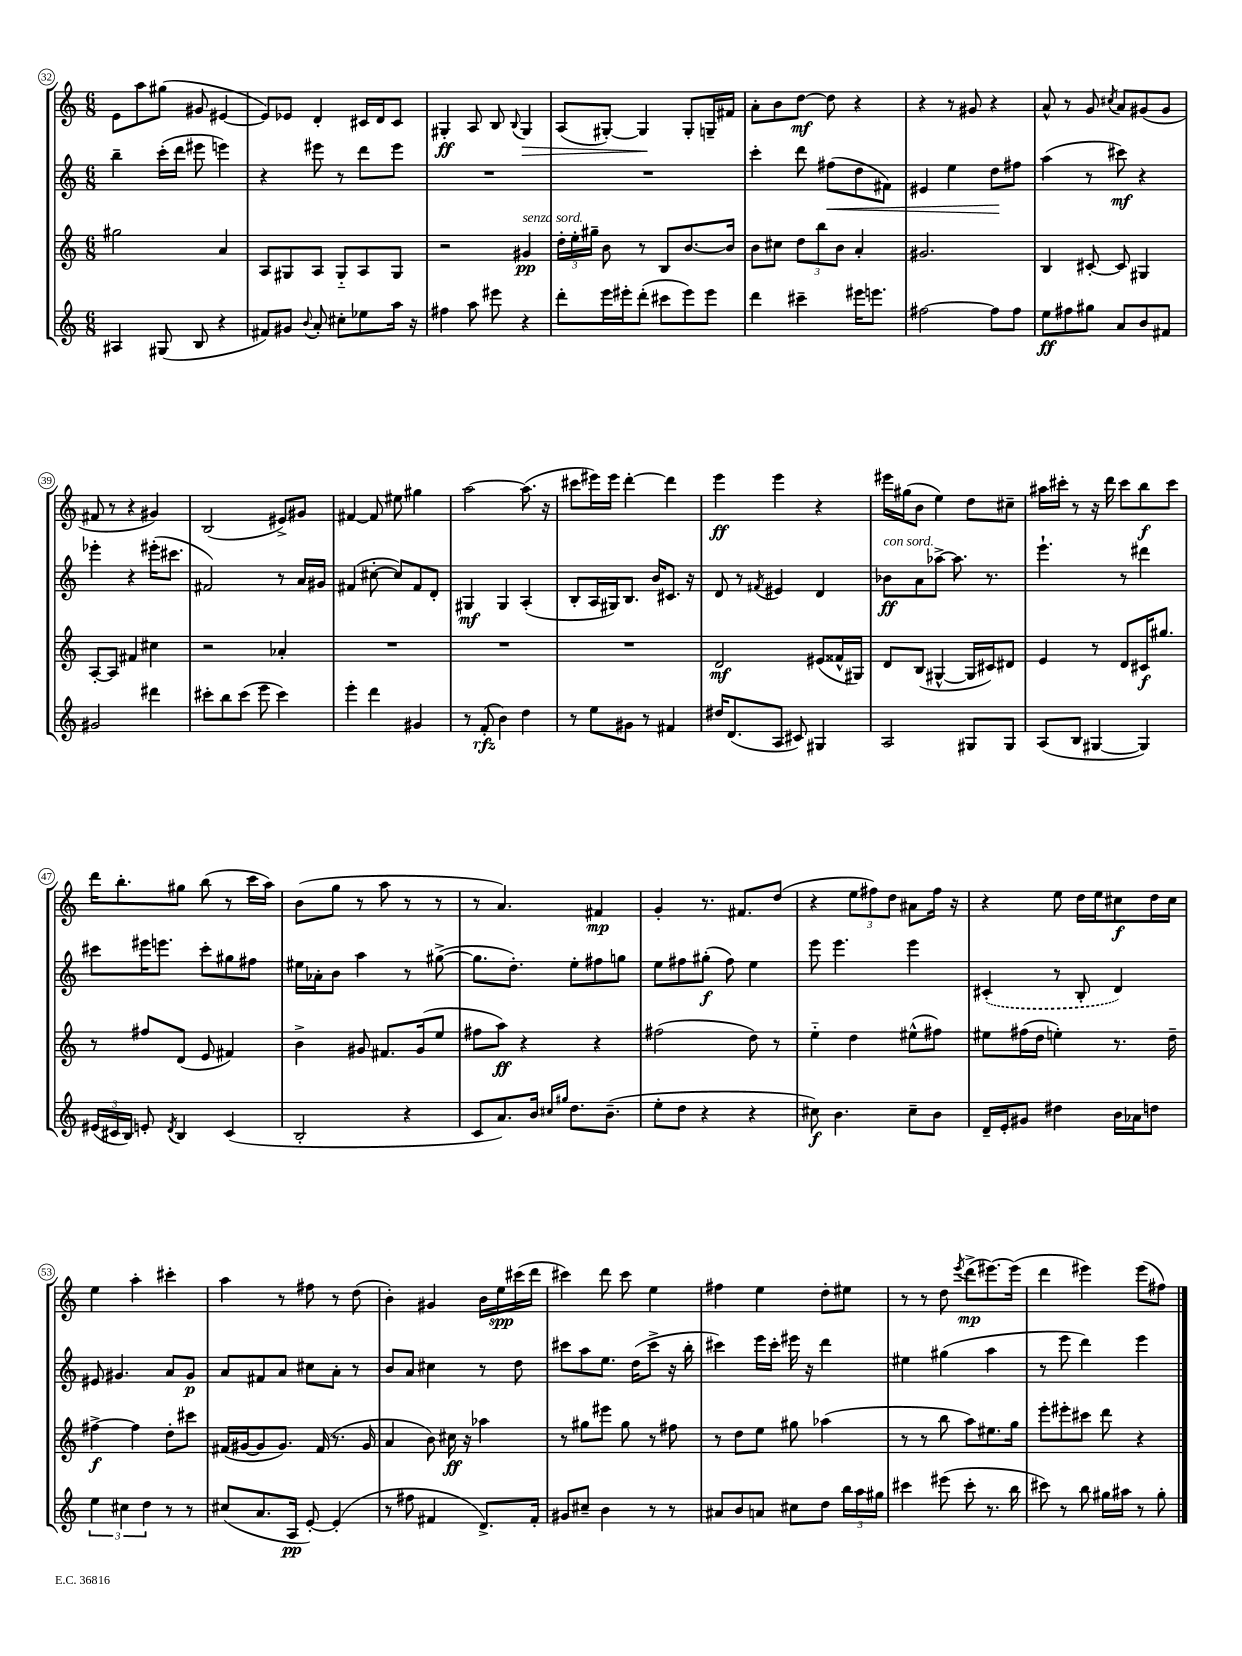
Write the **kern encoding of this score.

**kern	**kern	**kern	**kern
*staff4	*staff3	*staff2	*staff1
*clefG2	*clefG2	*clefG2	*clefG2
*k[]	*k[]	*k[]	*k[]
*M6/8	*M6/8	*M6/8	*M6/8
4A#	2gg#	4bb~	8e
.	.	.	8aa
(8G#	.	(16ccc'	(8gg#
.	.	16ddd	.
8B	.	8eee#	8g#
4r	4a	4eee)	[4e#
=	=	=	=
8f#)	8A	4r	8e#])
8g#	8G#	.	8e-
8qqb	.	.	.
8a'	8A	8eee#	4d'
8cc#'	8G#'~	8r	.
8ee-	8A	8ddd	16c#
.	.	.	16d
16aa	8G#	8eee#	8c#
16r	.	.	.
=	=	=	=
4ff#	2r	2.r	4G#'
8aa	.	.	8A
8eee#	.	.	8B
.	.	.	8qqB
4r	4g#	.	4G#
=	=	=	=
8ddd'	24dd'	2.r	(8A
.	24ee'	.	.
.	24gg#~	.	.
16eee	8b	.	[8G#')
16eee#'	.	.	.
(8ddd'	8r	.	4G#]
8ccc#	8B	.	.
8eee#)	[8.b	.	8G#'
8eee#	.	.	16G~
.	16b]	.	16f#
=	=	=	=
4ddd	8b	4ccc'	8a'
.	8cc#	.	8b
4ccc#~	12dd	8ddd	[8dd
.	12bb	.	.
.	.	(8ff#	8dd]
.	12b	.	.
16eee#	4a'	8dd	4r
8.eee	.	.	.
.	.	8f#)	.
=	=	=	=
[2ff#	2.g#	4e#	4r
.	.	4ee	8r
.	.	.	8g#
8ff#]	.	8dd	4r
8ff#	.	8ff#	.
=	=	=	=
8ee	4B	(4aa	8a^^
8ff#	.	.	8r
8gg#	[8c#'	8r	8g
.	.	.	8qcc#
8a	8c#]	8ccc#)	8a
8b	4G#	4r	(8g#
8f#	.	.	8g#
=	=	=	=
2g#	[8A'	4eee-'	8f#
.	8A]	.	8r
.	4f#	4r	4r
4ddd#	4cc#	(16eee#'	4g#)
.	.	8.ccc#	.
=	=	=	=
8ccc#'	2r	2f#)	(2B
8bb	.	.	.
(8ccc#	.	.	.
8eee	.	.	.
4ccc#)	4a-'	8r	8e#^)
.	.	16a	8g#
.	.	16g#	.
=	=	=	=
4eee'	2.r	(4f#	[4f#
4ddd	.	[8cc#'	8f#]
.	.	8cc#])	8ee#
4g#	.	8f#	4gg#
.	.	8d'	.
=	=	=	=
8r	2.r	4G#	[2aa
(8f'	.	.	.
4b)	.	4G#	.
4dd	.	(4A'	(8.aa]
.	.	.	16r
=	=	=	=
8r	2.r	8B'	8ccc#
8ee	.	16A	16eee#)
.	.	16G#)	16eee#
8g#	.	8.B	[4ddd'
8r	.	.	.
.	.	16b	.
4f#	.	8.c#	4ddd]
.	.	16r	.
=	=	=	=
16dd#	2d	8d	4eee
(8.d	.	.	.
.	.	8r	.
.	.	8qf#	.
8A	.	4e#	4eee
8c#)	.	.	.
4G#	(8e#	4d	4r
.	16f##^^	.	.
.	16G#)	.	.
=	=	=	=
2A	8d	8b-	16eee#
.	.	.	(16gg#
.	(8B	8a	8b
.	[4G#^^	[8aa-^	4ee)
.	.	8.aa-]	.
8G#	16G#]	.	8dd
.	16c#)	8.r	.
8G#	8d#	.	8cc#~
=	=	=	=
(8A	4e	4.eee`	16aa#
.	.	.	16ccc#'
8B	.	.	8r
[4G#	8r	.	16r
.	.	.	16ddd
.	8d	8r	8ccc#
4G#])	16c#	4ddd#	8bb
.	8.gg#	.	.
.	.	.	8ccc#
=	=	=	=
(24e#	8r	8ccc#	16ddd
24c#	.	.	.
.	.	.	8.bb'
24B)	.	.	.
8e'	8ff#	16eee#	.
.	.	8.eee	.
8qd	.	.	.
4B	(8d	.	8gg#
.	8e	8ccc#'	(8bb
(4c#	4f#)	8gg#	8r
.	.	8ff#	16ccc
.	.	.	16aa)
=	=	=	=
2B'	4b^	16ee#	(8b
.	.	16a-'	.
.	.	8b	8gg
.	8g#	4aa	8r
.	8.f#	.	8aa
4r	.	8r	8r
.	(16g#	.	.
.	8ee	([8gg#^	8r
=	=	=	=
8c	8ff#	8.gg#]	8r
8.a)	8aa)	.	4.a)
.	.	8.dd')	.
.	4r	.	.
16b	.	.	.
16qqcc#	.	.	.
16qqgg#	.	.	.
8.dd	.	8ee'	.
.	4r	8ff#	4f#
(8.b~	.	.	.
.	.	8gg	.
=	=	=	=
8ee'	(2ff#	8ee	4g'
8dd	.	8ff#	.
4r	.	(8gg#'	8.r
.	.	8ff#)	.
.	.	.	8.f#
4r	8dd)	4ee	.
.	8r	.	(8dd
=	=	=	=
8cc#)	4ee'~	8eee	4r
4.b	.	4.eee	.
.	4dd	.	12ee
.	.	.	12ff#)
.	.	.	12dd
8cc#~	(8ee#^^	4eee	8a#
8b	8ff#)	.	16ff#
.	.	.	16r
=	=	=	=
16d~	8ee#	(4c#'	4r
16e'	.	.	.
8g#	(16ff#	.	.
.	16dd	.	.
4dd#	4ee')	8r	8ee
.	.	8B'	16dd
.	.	.	16ee
16b	8.r	4d)	8cc#
16a-	.	.	.
8dd	.	.	16dd
.	16dd~	.	16cc#
=	=	=	=
6ee	[4ff#^	8e#	4ee
.	.	4.g#	.
6cc#	.	.	.
.	4ff#]	.	4aa'
6dd	.	.	.
8r	8dd'	8a	4ccc#'
8r	8ccc#	8g#	.
=	=	=	=
(8cc#	(16f#	8a	4aa
.	[16g#	.	.
8.a	8g#]	8f#	.
.	8.g#)	8a	8r
16A	.	.	.
[8e')	.	8cc#	8ff#
.	(16f#	.	.
(4e']	8.r	8a'	8r
.	.	8r	(8dd
.	16g#	.	.
=	=	=	=
8r	4a	8b	4b')
8ff#	.	8a	.
4f#	8b)	4cc#	4g#
.	16cc#	.	.
.	16r	.	.
8.d^)	4aa-	8r	16b
.	.	.	16ee
.	.	8dd	(16ccc#
16f#'	.	.	16ddd
=	=	=	=
8g#	8r	8ccc#	4ccc#)
8cc#~	8gg#	8aa	.
4b	8eee#	8.ee	8ddd
.	8gg#	.	8ccc#
.	.	(16dd	.
8r	8r	8ccc#^	4ee
8r	8ff#	16r	.
.	.	16bb'	.
=	=	=	=
8a#	8r	4ccc#)	4ff#
8b	8dd	.	.
8a	8ee	16eee	4ee
.	.	16ccc#'	.
8cc#	8gg#	16eee#	.
.	.	16r	.
8dd	(4aa-	4ddd	8dd'
24bb	.	.	8ee#
24aa	.	.	.
24gg#	.	.	.
=	=	=	=
4ccc#	8r	4ee#	8r
.	8r	.	8r
(8eee#	8bb	(4gg#	8dd
.	.	.	8qeee
8ccc#'	8aa)	.	(8ddd^
8.r	8.ee#	4aa	[8.eee#)
16bb	16gg	.	(16eee#]
=	=	=	=
8ccc#)	8eee'	8r	4ddd
8r	8eee#'	8eee	.
8bb	8ccc#	4ddd)	4eee#)
16gg#	8ddd	.	.
16aa#	.	.	.
8r	4r	4eee	(8eee#
8gg#'	.	.	8ff#)
==	==	==	==
*-	*-	*-	*-
